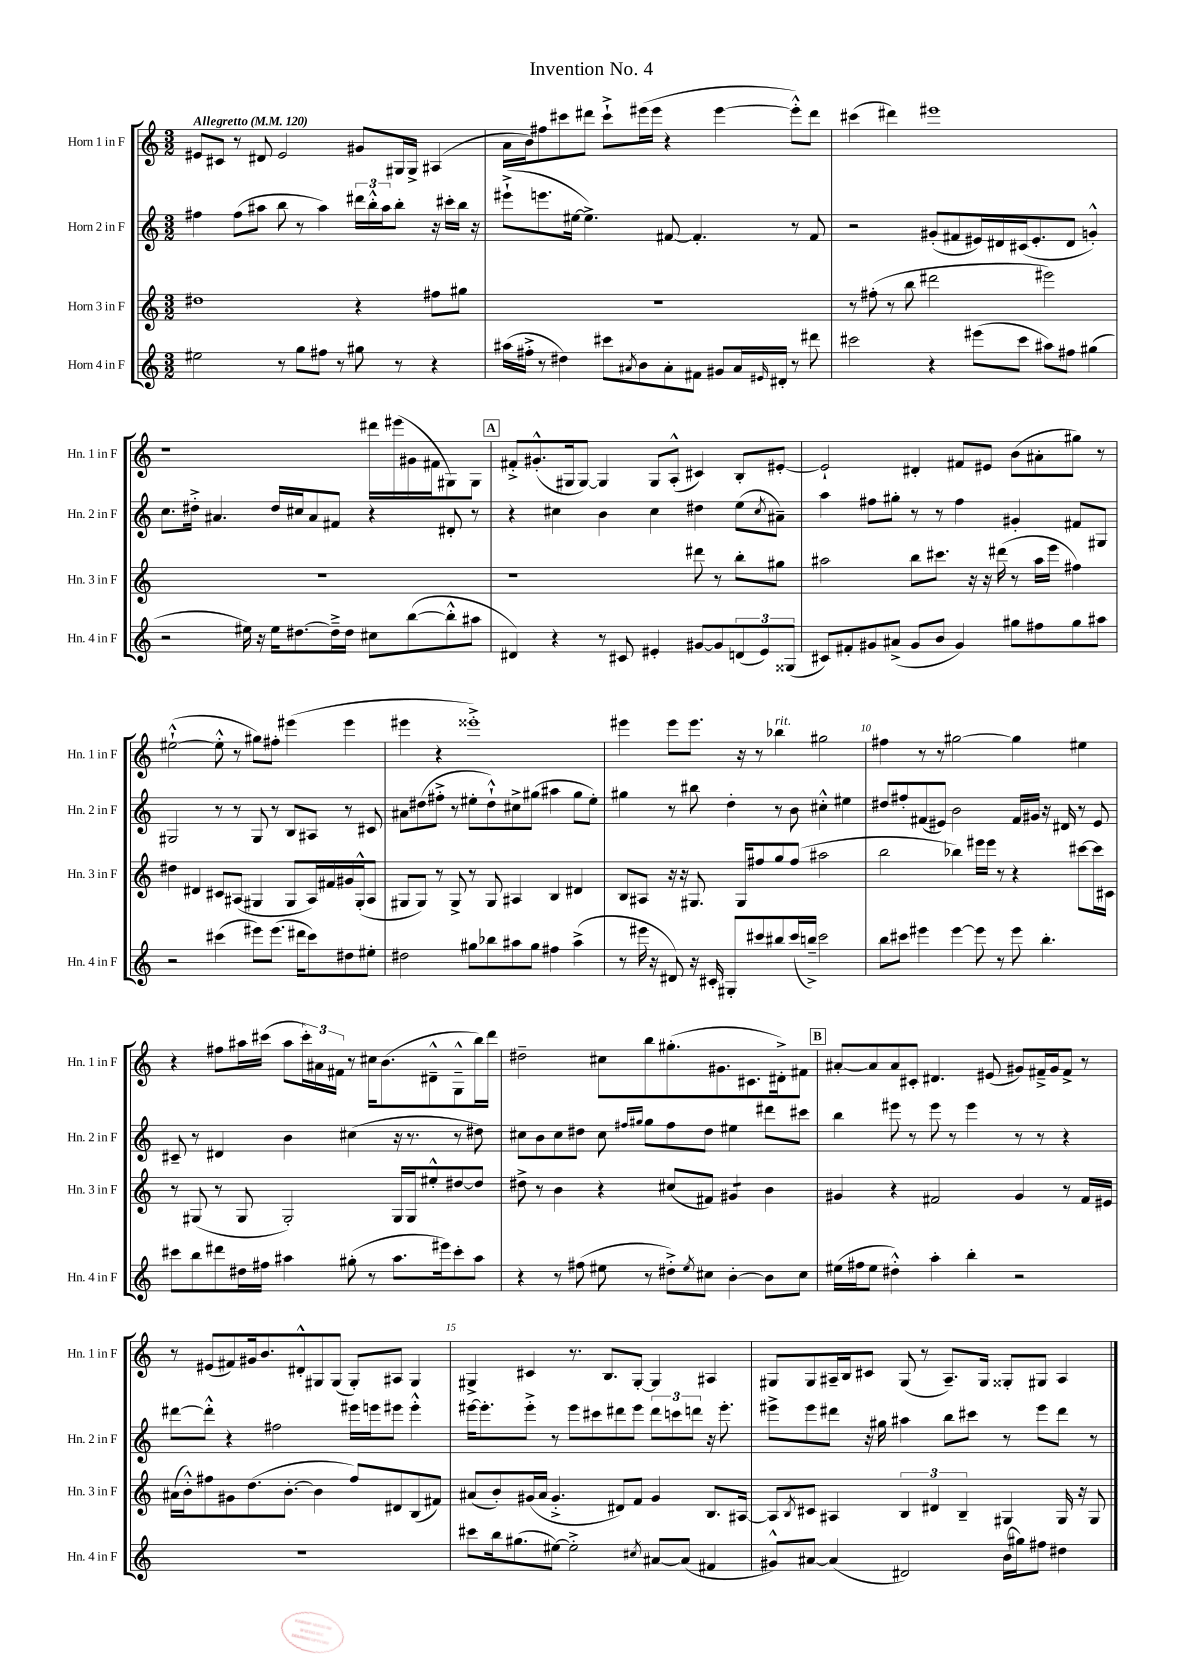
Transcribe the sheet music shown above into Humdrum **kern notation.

**kern	**kern	**kern	**kern
*staff4	*staff3	*staff2	*staff1
*clefG2	*clefG2	*clefG2	*clefG2
*k[]	*k[]	*k[]	*k[]
*M3/2	*M3/2	*M3/2	*M3/2
*MM120	*MM120	*MM120	*MM120
2ee#	1dd#	4ff#	8e#
.	.	.	8c#
.	.	(8ff#	8r
.	.	8aa#	8d#
8r	.	8bb	2e#
8gg	.	8r	.
8ff#	.	4aa#)	.
8r	.	.	.
8gg#	4r	24ddd#	8g#
.	.	24bb'^^	.
.	.	24aa#	.
8r	.	8bb'	16G#
.	.	.	16G#^
4r	8ff#	16r	(4A#
.	.	16ccc#'	.
.	8gg#	16bb	.
.	.	16r	.
=	=	=	=
(16aa#	1.r	(8eee#`^	16a
16ff#'^	.	.	16b)
8r	.	8.eee	8ff#
4dd#)	.	.	8ccc#
.	.	[16ee#	.
.	.	4.ee#^])	8ddd#
8ccc#	.	.	8ccc#`^
8qa#	.	.	.
8b	.	.	(16eee#
.	.	.	16eee#
8a#'	.	[8f#	4r
8f#	.	4.f#']	.
8g#	.	.	[4eee#
16a#	.	.	.
16qqe#	.	.	.
16d#'	.	.	.
8r	.	8r	8eee#'^^])
8ddd#	.	8f#	8ddd#
=	=	=	=
2ccc#	8r	2r	(4ccc#
.	(8ff#'	.	.
.	8r	.	4ddd#)
.	8bb	.	.
4r	2ddd#	(8g#'	1eee#
.	.	8f#	.
(8eee#	.	16e#)	.
.	.	16d#	.
8ccc#	.	(16c#	.
.	.	8.e#'	.
8aa#)	2eee#)	.	.
8ff#	.	8d#	.
(4gg#	.	4g'^^)	.
=	=	=	=
2r	1.r	8.cc	1r
.	.	16dd#'^	.
.	.	4.a#	.
16ee#)	.	.	.
16r	.	.	.
16ee#	.	16dd#	.
[8.dd#	.	16cc#	.
.	.	8a#	.
16dd#~^]	.	8f#	.
16dd#	.	.	.
8cc#	.	4r	16ddd#
.	.	.	(16eee#
([8bb	.	.	16g#
.	.	.	16f#
8bb'^^]	.	8d#'	8G#)
8aa#	.	8r	8G#
=	=	=	=
4d#)	1r	4r	8f#'^
.	.	.	(8.g#'^^
4r	.	4cc#	.
.	.	.	16G#
.	.	.	[8G#)
8r	.	4b	4G#]
8c#	.	.	.
4e#'	.	4cc#	8G#
.	.	.	(8A'^^
[8g#	8ddd#	4dd#	4c#)
8g#]	8r	.	.
(12d	8bb'	(8ee	8B'
12e#)	.	.	.
.	.	8qcc#	.
.	8gg#	8a#~)	[8e#'
(12G##	.	.	.
=	=	=	=
8c#)	2aa#	4aa	2e#`]
8f#'	.	.	.
8g#	.	8ff#	.
(8a#^	.	8gg#'	.
8g#	8bb	8r	4d#'
8b	8.ccc#	8r	.
4g#)	.	4ff#	8f#
.	16r	.	.
.	16r	.	8e#
.	(16ddd#	.	.
8gg#	8r	4g#'	(8b
8ff#	16aa#	.	8a#'
.	16eee	.	.
8gg#	4ff#)	8f#	8gg#)
8aa#	.	8G#	8r
=	=	=	=
2r	4dd#	2G#	([2ee#`^^
.	4d#	.	.
(4ccc#	8c#	8r	8ee#'^^]
.	(8A#	8r	8r
8eee#)	4G#	8G#	8gg#)
(8.eee#	.	8r	8ff#'
.	8G#	8B	(4eee#
16ddd#	.	.	.
8ccc#)	16A#)	8A#	.
.	16f#	.	.
8dd#	16g#	8r	4eee#
.	(16G#'^^	.	.
8ee#'	8A#	8c#	.
=	=	=	=
2dd#	8G#	8a#	4eee#
.	8G#)	(8dd#	.
.	8r	8ff#'^	4r
.	8G#^	8r	.
8gg#	8r	8ee#'	1eee##'^)
8bb-	8G#	8dd#`^^)	.
8aa#	4A#	8cc#^	.
8gg#	.	(8gg#	.
4ff#	4B	4aa#	.
(4aa#^	4d#	8gg#	.
.	.	8ee#')	.
=	=	=	=
8r	8B	4gg#	4eee#
16eee#	8A#	.	.
16r	.	.	.
8d#)	16r	8r	8eee#
.	16r	.	.
16r	8.G#	8bb#	8.eee#
16c#'	.	.	.
8G#'	.	4dd'	.
.	16G#	.	16r
8ccc#	8ff#	.	8r
8bb#	8gg	8r	4bb-
(16ccc#	(8ff#	8b	.
16bb~^)	.	.	.
2ccc#	2aa#	4cc#'^^	2gg#
.	.	4ee#	.
=	=	=	=
8bb	2bb	8dd#	4ff#
8ccc#	.	8ff#'	.
4eee#	.	(8f#	8r
.	.	8e#)	8r
[4eee#	4bb-)	2b	[2gg#
8eee#]	16eee#	.	.
.	16eee#	.	.
8r	8r	.	.
8eee#	4r	16f#	4gg#]
.	.	16g#	.
4.bb'	.	16r	.
.	.	16d#	.
.	[8ccc#	8r	4ee#
.	16ccc#]	8e#	.
.	16c#	.	.
=	=	=	=
8ccc#	8r	8c#~	4r
8bb	(8G#	8r	.
8ddd#	8r	4d#	8ff#
16dd#	8G#	.	16aa#
16ff#	.	.	(16ccc#
4aa#	2G#')	4b	8aa#
.	.	.	24ccc#')
.	.	.	24a#
.	.	.	24f#
(8gg#'	.	(4cc#	8r
8r	.	.	16cc#
.	.	.	(8.b
8.aa#	16G#	16r	.
.	16G#	8.r	.
.	8ee#'^^	.	8d#~^^
16eee#)	.	.	.
8ccc#'	[8dd#	8r	8G~^^
8aa#	8dd#]	8dd#)	16bb)
.	.	.	16ddd
=	=	=	=
4r	8dd#^	8cc#	2dd#~
.	8r	8b	.
8r	4b	8cc#	.
(8ff#	.	8dd#	.
8ee#	4r	8cc#	8cc#
.	.	16qqff#	.
.	.	16qqgg#	.
8r	.	8gg#	8bb
8dd#'^)	(8cc#	8ff#	(8.gg#'
8qee#	.	.	.
8cc#	8f#)	8dd#	.
.	.	.	8.g#
[4b'	4g#	4ee#	.
.	.	.	8.c#
8b]	4b	8ddd#	.
.	.	.	16d#'^)
8cc#	.	8ccc#	8f#
=	=	=	=
(16ee#	4g#	4bb	[8a#'
16ff#	.	.	.
8ee#	.	.	8a#]
4dd#'^^)	4r	8eee#	8a#
.	.	8r	8c#'
4aa'	2f#	8eee#	4.d#
.	.	8r	.
4bb'	.	4eee#	.
.	.	.	(8e#
2r	4g#	8r	8g#)
.	.	8r	16f#~^
.	.	.	16g#
.	8r	4r	8f#^
.	16f#	.	8r
.	16e#	.	.
=	=	=	=
1.r	(16a#	[8ddd#	8r
.	16b'^^)	.	.
.	8ff#	8ddd#'^^]	(8e#
.	8g#	4r	8f#)
.	(8.dd	.	16g#
.	.	.	8.b
.	.	2ff#	.
.	[8.b'	.	.
.	.	.	8d#'^^
.	4b]	.	8G#
.	.	.	(8G#
.	8ff#)	16eee#	8G#')
.	.	16eee	.
.	8d#	8eee#	8A#
.	(8B	4eee#'^^	4G#
.	8f#)	.	.
=	=	=	=
8ccc#	(8a#	[16eee#	4G#^
.	.	8.eee#']	.
16bb	8b')	.	.
(8.gg#	.	.	.
.	(16g#	8eee#'^	4c#
.	16a#	.	.
[8ee#)	4.g#'^	8r	.
2ee#'^]	.	8eee#	8.r
.	.	8ccc#	.
.	.	.	8.B
.	8d#)	8ddd#	.
.	8f	8eee#	[8G#'
8qcc#	.	.	.
[8a#	4g#	12ddd#	4G#]
.	.	12ccc	.
(8a#]	.	.	.
.	.	12ddd	.
4f#	8.B	16r	4A#
.	.	8.eee#'	.
.	[16A#	.	.
=	=	=	=
8g#^^)	8A#]	8eee#^	8G#
.	8qB	.	.
[8a#	8c#	8eee#	8G#
(4a#]	4A#	8ddd#	16A#~
.	.	.	16B
.	.	16r	8c#
.	.	16gg#	.
2d#)	6B	4aa#	(8G#
.	.	.	8r
.	6d#	.	.
.	.	8bb	8.A#~)
.	6B~	.	.
.	.	8ccc#	.
.	.	.	16G#
(16b	4G#	8r	8G##'
16gg#)	.	.	.
8ff#	.	8eee#	8G#
4dd#	16G#	8ddd#	4A#
.	16r	.	.
.	8G#	8r	.
==	==	==	==
*-	*-	*-	*-
